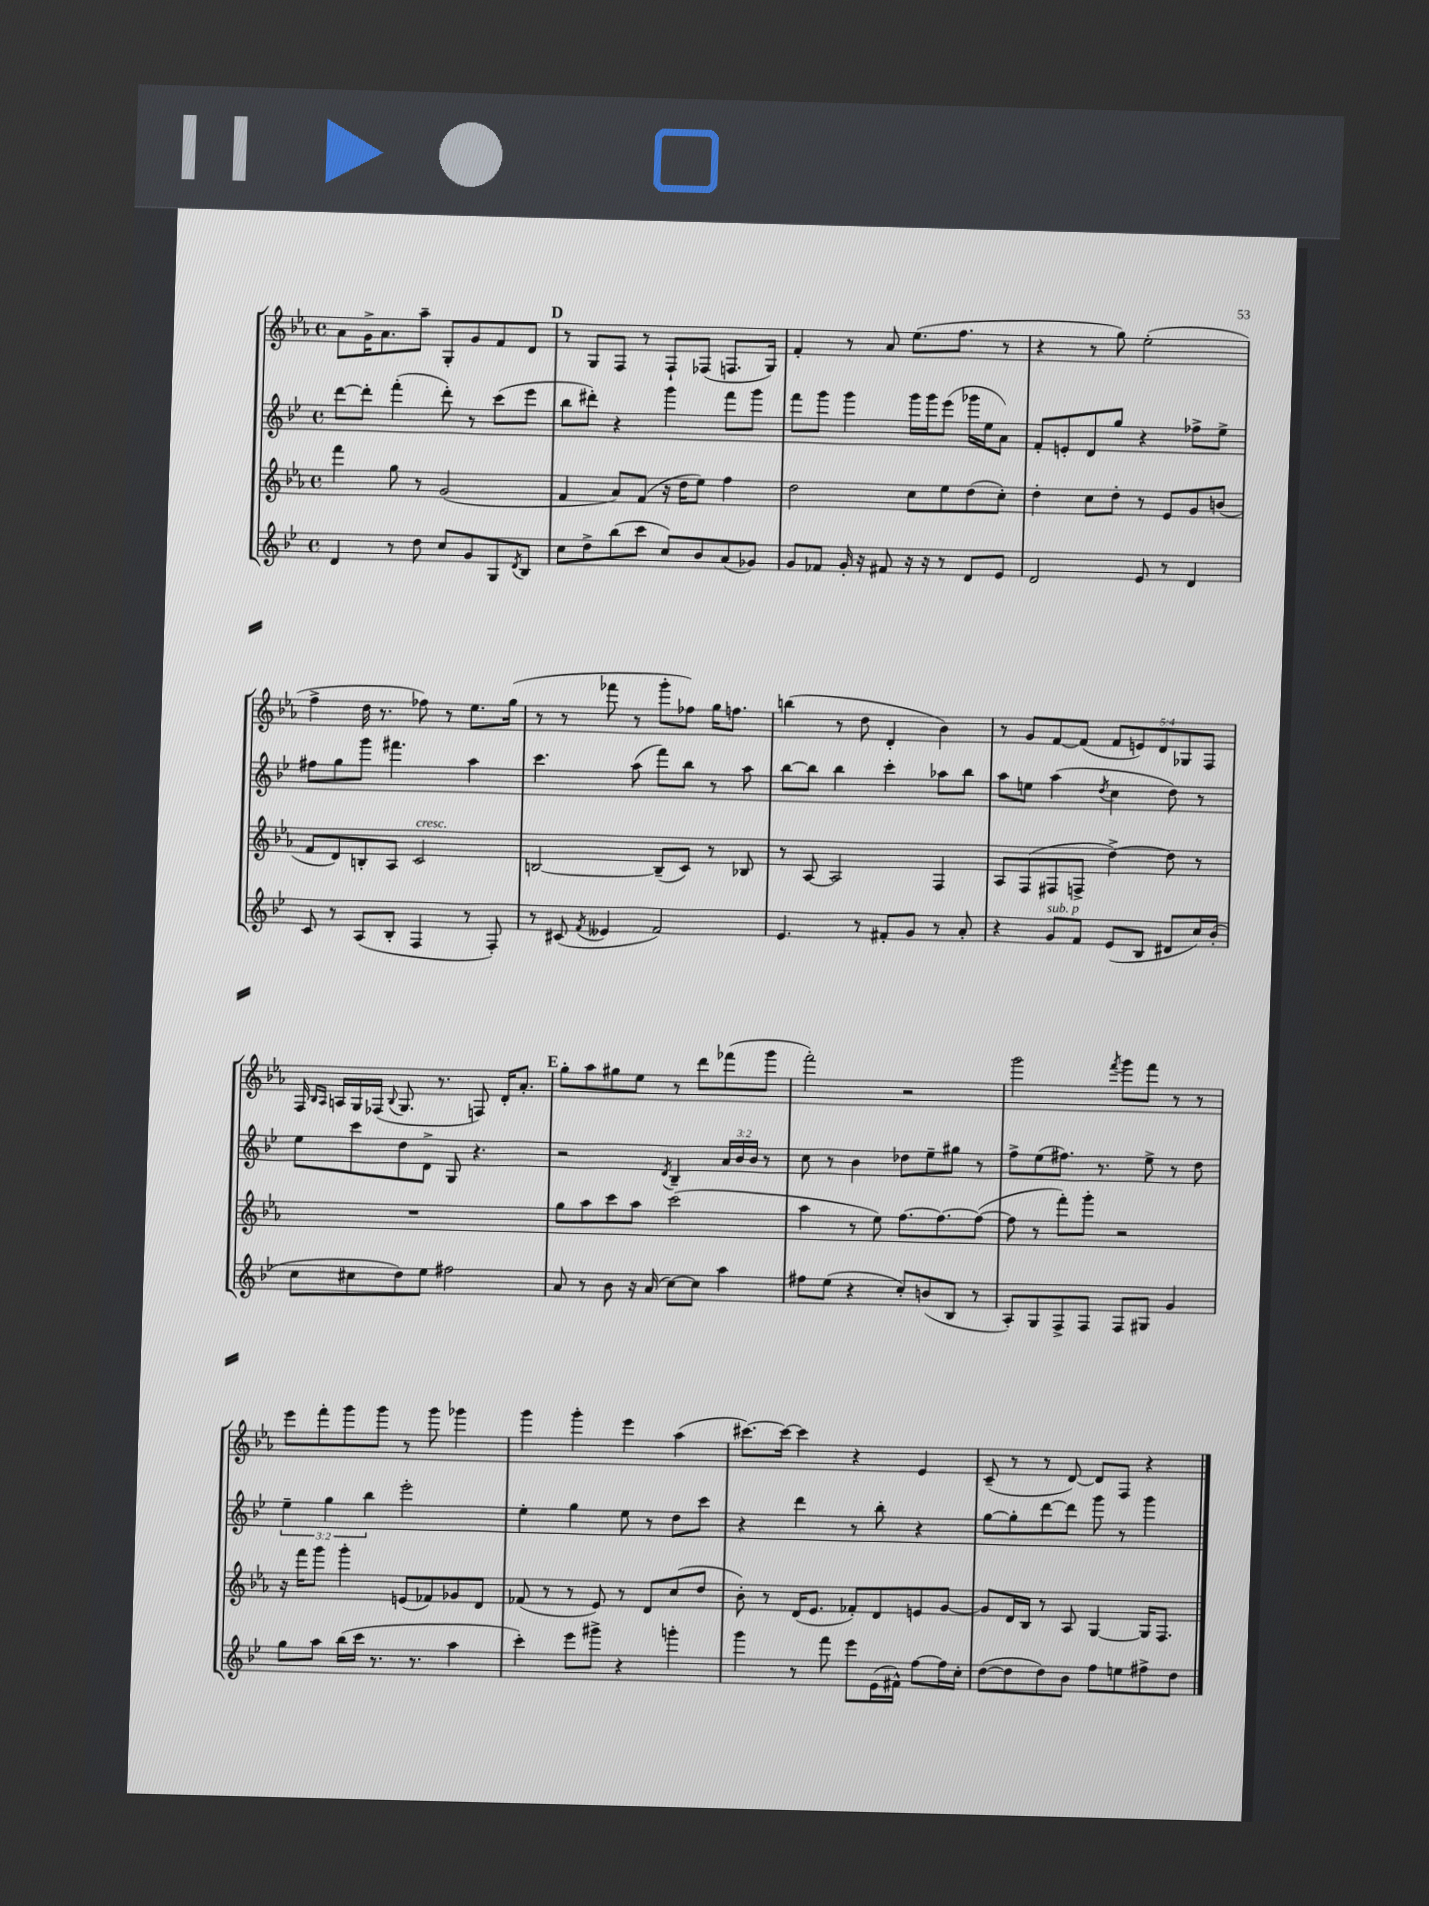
<<
\new StaffGroup <<
\new Staff = "s0" {
    \clef treble \key ees \major \defaultTimeSignature \time 4/4 \override Staff.TupletNumber.text = #tuplet-number::calc-fraction-text
    aes'8 g'16-> aes'8. aes''8-- g8-. g'8 f'8 d'8 |
    \mark \markup { \bold "D" } r8 g8 f8 r8 f8-! fes8( f8. g16) |
    f'4-. r8 aes'8 ees''8.( f''8. r8 |
    r4 r8 g''8) ees''2-.( |
    f''4-> d''16 r8. fes''8) r8 ees''8. g''16( |
    r8 r8 fes'''8 r8 g'''8-. fes''8) g''16 f''8. |
    b''4( r8 d''8 d'4-. bes'4) |
    r8 g'8 f'8~ f'8( \tuplet 5/4 { f'8 e'8) d'8 ges8 f8 } |
    f16 \grace { bes16 aes16 } a16 g16 fes16( \appoggiatura { bes8 } g8. r8. f8) d'16-. aes'8.-. |
    \mark \markup { \bold "E" } g''8-. aes''8 gis''8 ees''8 r8 d'''8 fes'''8( g'''8 |
    f'''2-.) r2 |
    g'''2 \acciaccatura { f'''8 } g'''8 f'''8 r8 r8 |
    ees'''8 f'''8-. g'''8 g'''8 r8 g'''8 ges'''4 |
    g'''4 g'''4-. ees'''4 aes''4( |
    cis'''8.~) cis'''16~ cis'''4 r4 ees'4 |
    c'8--( r8 r8 d'8~) d'8 f8 r4 \bar "|." |
}
\new Staff = "s1" {
    \clef treble \key bes \major \defaultTimeSignature \time 4/4 \override Staff.TupletNumber.text = #tuplet-number::calc-fraction-text
    d'''8~ d'''8-. f'''4-.( d'''8-.) r8 c'''8( ees'''8 |
    \mark \markup { \bold "D" } bes''8 dis'''8-.) r4 g'''4 f'''8 g'''8 |
    f'''8 g'''8 g'''4 g'''16 g'''16 ees'''8( ges'''16 ees''16 a'8) |
    f'8-. e'8-. d'8 g''8 r4 fes''8-> ees''8-> |
    fis''8 g''8 g'''8 fis'''4. a''4 |
    c'''4. a''8( f'''8) bes''8 r8 a''8 |
    bes''8~ bes''8 bes''4 c'''4-. aes''8 bes''8 |
    a''8 e''8 a''4( \acciaccatura { d''8 } c''4 d''8) r8 |
    ees''8 c'''8 d''8 d'8-> g8 r4. |
    \mark \markup { \bold "E" } r2 \acciaccatura { d'8 } bes4-- \tuplet 3/2 { a'16 bes'16 bes'16 } r8 |
    c''8 r8 bes'4 des''8 ees''8-- gis''8 r8 |
    f''8-> ees''8( fis''8.) r8. ees''8-> r8 d''8 |
    \tuplet 3/2 { ees''4-- g''4 bes''4 } ees'''2-. |
    ees''4-. g''4 ees''8 r8 d''8 c'''8 |
    r4 d'''4 r8 bes''8-. r4 |
    g''8~ g''8-. d'''8~ d'''8 g'''8 r8 g'''4 \bar "|." |
}
\new Staff = "s2" {
    \clef treble \key ees \major \defaultTimeSignature \time 4/4
    f'''4 g''8 r8 g'2( |
    \mark \markup { \bold "D" } f'4 aes'8) f'8( r16 d''16 ees''8) f''4 |
    d''2 c''8 ees''8 d''8( c''8-.) |
    d''4-. c''8 d''8-. r8 ees'8 g'8 b'8( |
    f'8 d'8) b8-. aes8 c'2^\markup { \italic "cresc." } |
    b2~ b8--( c'8) r8 bes8 |
    r8 aes8~ aes2 f4 |
    aes8 f8( fis8 f8-> d''4~->) d''8 r8 |
    R1 |
    \mark \markup { \bold "E" } g''8 aes''8 c'''8 aes''8 c'''2( |
    aes''4 r8 ees''8) f''8.~ f''8.~ f''8~( |
    f''8 r8 f'''8-.) g'''8-. r2 |
    r16 f'''16 g'''8 g'''4-. e'8( fes'8) ges'8 d'8 |
    fes'8( r8 r8 ees'8) r8 d'8 c''8( d''8 |
    bes'8-.) r8 d'16( ees'8. fes'8-.) d'8 e'8 g'8~ |
    g'8 d'16 bes16 r8 aes8 g4~ g16 f8. \bar "|." |
}
\new Staff = "s3" {
    \clef treble \key bes \major \defaultTimeSignature \time 4/4
    d'4 r8 d''8 c''8 g'8 g8 \acciaccatura { d'8 } bes8 |
    \mark \markup { \bold "D" } c''8 d''8-> bes''8( c'''8 c''8) bes'8 a'8( ges'8) |
    g'8 fes'8 g'16-. r16 fis'8 r16 r16 r8 d'8 ees'8 |
    d'2 ees'8 r8 d'4 |
    c'8 r8 a8( bes8-. f4 r8 f8-.) |
    r8 cis'8( \acciaccatura { f'8 } eeses'4 f'2) |
    ees'4. r8 fis'8-. g'8 r8 a'8-. |
    r4 g'8^\markup { \italic "sub. p" } f'8 ees'8( bes8 dis'8 c''16) bes'16-.( |
    c''8 cis''8 d''8) ees''8 fis''2 |
    \mark \markup { \bold "E" } a'8 r8 bes'8 r16 a'16( c''8~) c''8 a''4 |
    fis''8 ees''8( r4 c''8-.) b'8( bes8 r8 |
    a8-.) g8 f8-> f8 f8 gis8 g'4 |
    g''8 a''8 bes''16( c'''16 r8. r8. a''4 |
    c'''4-.) ees'''8 gis'''8-> r4 g'''4-. |
    g'''4 r8 f'''8 ees'''8 ees'16( fis'16-^) f''8~ f''16 c''16-. |
    d''8~( d''8 d''8) bes'8 f''8 e''8 fis''8-> d''8 \bar "|." |
}
>>
>>
\layout { \context { \Score \remove "Bar_number_engraver" } }
